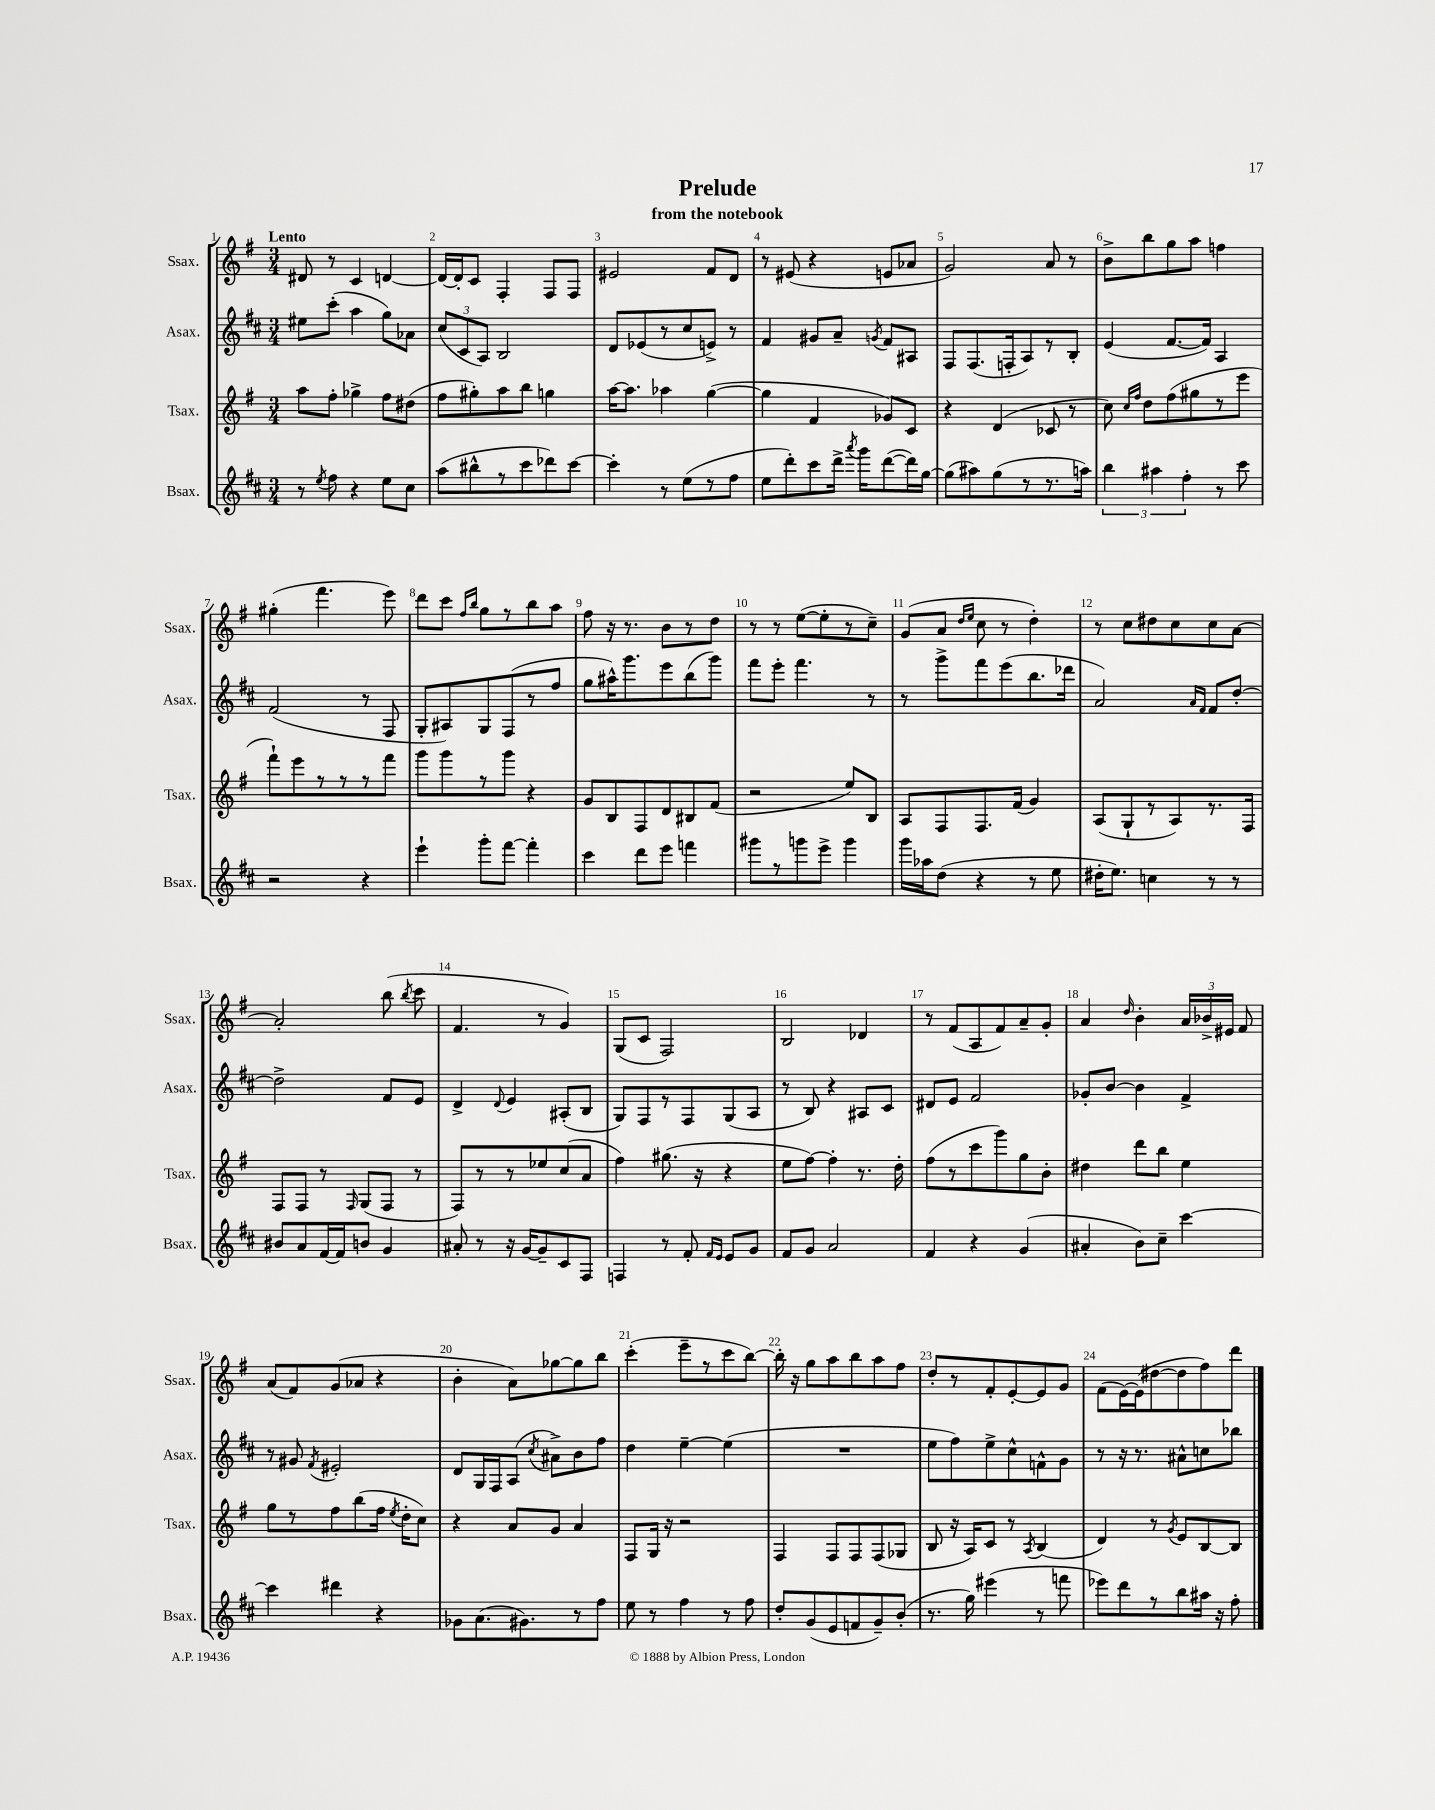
\header { title = "Prelude" subtitle = "from the notebook" }
<<
\new StaffGroup <<
\new Staff = "s0" \with { instrumentName = "Ssax." shortInstrumentName = "Ssax." } {
    \clef treble \key g \major \numericTimeSignature \time 3/4 \tempo "Lento"
    \autoBeamOff dis'8 r8 c'4 d'4~ |
    d'16[~ d'16-. c'8] fis4-. fis8[ fis8] |
    eis'2 fis'8[ d'8] |
    r8 eis'8( r4 e'8[ aes'8] |
    g'2) a'8 r8 |
    b'8[-> b''8 g''8 a''8] f''4 |
    gis''4-.( fis'''4. e'''8) |
    d'''8[ c'''8] \grace { fis''16[ b''16] } g''8[ r8 b''8 a''8] |
    fis''8 r16 r8. b'8[ r8 d''8] |
    r8 r8 e''8[~( e''8-. r8 c''8]--) |
    g'8[( a'8] \grace { d''16[ e''16] } c''8 r8 d''4-.) |
    r8 c''8[ dis''8 c''8 c''8 a'8]~ |
    a'2-. b''8( \acciaccatura { b''8 } c'''8 |
    fis'4. r8 g'4) |
    g8[( c'8] fis2) |
    b2 des'4 |
    r8 fis'8[( a8 fis'8) a'8-- g'8]-. |
    a'4 \grace { d''16 } b'4-. \tuplet 3/2 { a'16[ bes'16-> eis'16] } fis'8 |
    a'8[( fis'8) g'8( aes'8] r4 |
    b'4-. a'8[) ges''8~ ges''8 b''8] |
    c'''4-.( e'''8[-- r8 c'''8 b''8]~) |
    b''16-. r16 g''8[ a''8 b''8 a''8 fis''8] |
    d''8[-. r8 fis'8-. e'8~-. e'8 g'8] |
    fis'8[( e'16~) e'16( dis''8~ dis''8 fis''8) d'''8] \bar "|." |
}
\new Staff = "s1" \with { instrumentName = "Asax." shortInstrumentName = "Asax." } {
    \clef treble \key d \major \numericTimeSignature \time 3/4
    \autoBeamOff eis''8[ cis'''8]-.( a''4 g''8[) aes'8] |
    \tuplet 3/2 { cis''8[( cis'8 a8]) } b2 |
    d'8[ ees'8( r8 cis''8 e'8]->) r8 |
    fis'4 gis'8[ a'8]-- \acciaccatura { g'8 } fis'8[ ais8] |
    fis8[ fis8.( f16-. a8) r8 b8]-. |
    e'4( fis'8.[~ fis'16]) a4 |
    fis'2( r8 fis8 |
    g8[-. ais8) g8 fis8( r8 fis''8] |
    g''8[ ais''16-^) g'''8. e'''8 b''8( g'''8]) |
    fis'''8[ e'''8]-. fis'''4. r8 |
    r8 g'''8[-> fis'''8 e'''8( b''8. des'''16] |
    a'2) \grace { a'16[ fis'16] } fis'8[ d''8]~-. |
    d''2-> fis'8[ e'8] |
    d'4-> \appoggiatura { d'8 } e'4 ais8[-.( b8] |
    g8[) fis8 r8 fis8 g8( a8] |
    r8 b8) r4 ais8[ cis'8] |
    dis'8[ e'8] fis'2 |
    ges'8[-. b'8]~ b'4 fis'4-> |
    r8 gis'8 \acciaccatura { fis'8 } eis'2-. |
    d'8[ g16 fis16 a8]( \acciaccatura { cis''8 } ais'8[->) b'8 fis''8] |
    d''4 e''4~-- e''4( |
    R2. |
    e''8[ fis''8) e''8-> cis''8-^ f'8-^ g'8] |
    r8 r16 r8. ais'8[-^ c''8 bes''8] \bar "|." |
}
\new Staff = "s2" \with { instrumentName = "Tsax." shortInstrumentName = "Tsax." } {
    \clef treble \key g \major \numericTimeSignature \time 3/4
    \autoBeamOff a''8[ fis''8]-. ges''4-> fis''8[ dis''8]( |
    fis''8[ gis''8-.) a''8 b''8] g''4 |
    a''16[~ a''8.] aes''4 g''4~( |
    g''4 fis'4 ges'8[) c'8] |
    r4 d'4( ces'8 r8 |
    c''8) \grace { c''16[ fis''16] } d''8[ fis''8( gis''8 r8 e'''8] |
    fis'''8[-!) e'''8 r8 r8 r8 fis'''8] |
    g'''8[ g'''8 r8 g'''8] r4 |
    g'8[ b8 fis8 d'8 bis8 fis'8]( |
    r2 e''8[) b8] |
    a8[ fis8 fis8. fis'16]( g'4) |
    a8[( g8-! r8 a8) r8. fis16] |
    fis8[ fis8] r8 \grace { fis16 } g8[( fis8] r8 |
    fis8[) r8 r8 ees''8 c''8( a'8] |
    fis''4) gis''8.( r16 r4 |
    e''8[ fis''8]~) fis''4-. r8. d''16-. |
    fis''8[( r8 c'''8 g'''8) g''8 b'8]-. |
    dis''4 d'''8[ b''8] e''4 |
    g''8[ r8 fis''8 b''8( fis''16] \acciaccatura { e''8 } d''16[-. c''8]) |
    r4 a'8[ g'8] a'4 |
    fis8[ g16] r16 r2 |
    fis4 fis8[ fis8 fis8( ges8] |
    b8 r16 a16[) c'8] r8 \acciaccatura { a8 } b4( |
    d'4) r8 \acciaccatura { g'8 } e'8[ b8~ b8] \bar "|." |
}
\new Staff = "s3" \with { instrumentName = "Bsax." shortInstrumentName = "Bsax." } {
    \clef treble \key d \major \numericTimeSignature \time 3/4
    \autoBeamOff r8 \acciaccatura { e''8 } fis''8 r4 e''8[ cis''8] |
    a''8[( bis''8-^ r8 cis'''8 des'''8) cis'''8]~ |
    cis'''4-. r8 e''8[( r8 fis''8] |
    e''8[ d'''8-.) cis'''8 d'''16]-> \acciaccatura { a'''8 } g'''16[ d'''8~( d'''16) g''16]~ |
    g''8[( ais''8) g''8( r8 r8. a''16]) |
    \tuplet 3/2 { b''4 ais''4 fis''4-. } r8 cis'''8 |
    r2 r4 |
    e'''4-! g'''8[-. fis'''8]~ fis'''4-. |
    cis'''4 d'''8[ e'''8] f'''4 |
    gis'''8[ r8 g'''8 e'''8]-> g'''4 |
    g'''16[ aes''16 d''8]( r4 r8 e''8 |
    dis''16[-. e''8.]) c''4 r8 r8 |
    bis'8[ a'8 fis'16~ fis'16 b'8] g'4 |
    ais'8-. r8 r16 g'16[~ g'8-- cis'8 fis8] |
    f4 r8 fis'8-. \grace { fis'16[ e'16] } e'8[ g'8] |
    fis'8[ g'8] a'2 |
    fis'4 r4 g'4( |
    ais'4-. b'8[) cis''8]-- cis'''4~ |
    cis'''4 dis'''4 r4 |
    ges'8[ a'8.( gis'8.) r8 fis''8] |
    e''8 r8 fis''4 r8 fis''8 |
    d''8[-. g'8( e'8 f'8 g'8--) b'8]-.( |
    r8. g''16) eis'''4( r8 f'''8 |
    ees'''8[) d'''8 r8 b''8 ais''16] r16 fis''8-. \bar "|." |
}
>>
>>
\layout { \context { \Score \override BarNumber.break-visibility = ##(#f #t #t) barNumberVisibility = #all-bar-numbers-visible } }
